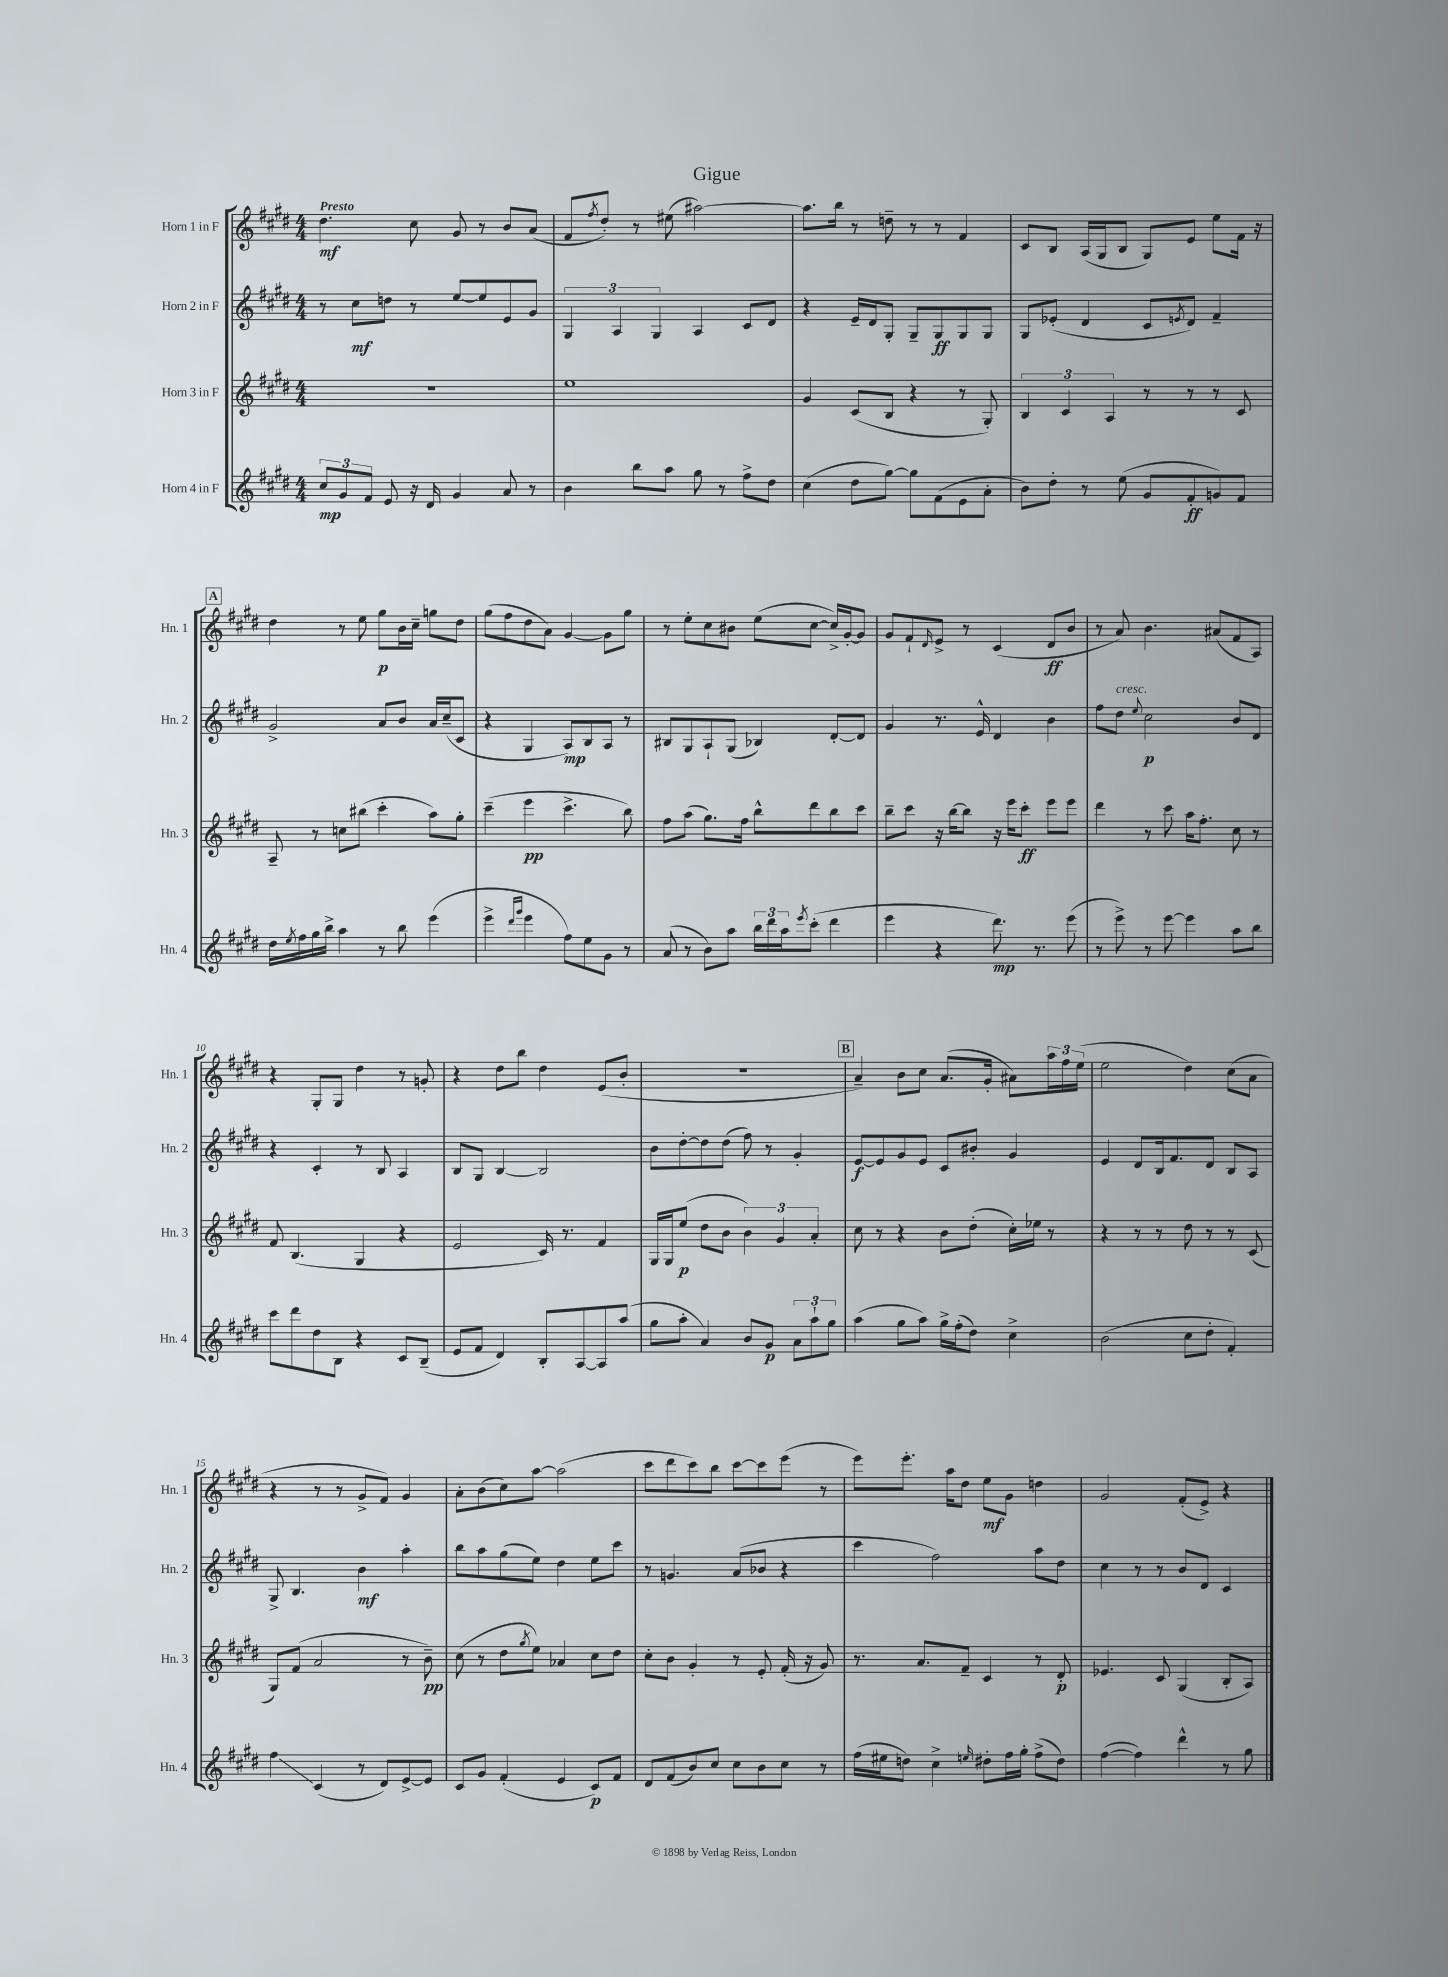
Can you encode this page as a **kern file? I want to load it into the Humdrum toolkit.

**kern	**kern	**kern	**kern
*staff4	*staff3	*staff2	*staff1
*clefG2	*clefG2	*clefG2	*clefG2
*k[f#c#g#d#]	*k[f#c#g#d#]	*k[f#c#g#d#]	*k[f#c#g#d#]
*M4/4	*M4/4	*M4/4	*M4/4
12cc#	1r	8r	4.dd#
12g#	.	.	.
.	.	8cc#	.
12f#	.	.	.
8e	.	8dd	.
16r	.	8r	8cc#
16d#	.	.	.
4g#	.	[8ee	8g#
.	.	8ee]	8r
8a	.	8e	8b
8r	.	8g#	(8a
=	=	=	=
4b	1ee	6G#	8f#
.	.	.	8qff#
.	.	.	8dd#')
.	.	6A	.
8bb	.	.	8r
.	.	6G#	.
8aa	.	.	(8ee#
8gg#	.	4A	[2aa#)
8r	.	.	.
8ff#^	.	8c#	.
8dd#	.	8d#	.
=	=	=	=
(4cc#	4g#	4r	8.aa#]
.	.	.	16bb
8dd#	(8c#	16e~	8r
.	.	16d#	.
[8gg#)	8B	8G#'	8dd~
8gg#]	4r	8G#~	8r
(8f#	.	8G#	8r
8e	8r	8G#	4f#
8a'	8G#')	8G#	.
=	=	=	=
8b)	6B	8G#	8c#
8dd#'	.	(8e-'	8B
.	6c#	.	.
8r	.	4d#	(16A
.	.	.	16G#
.	6A	.	.
(8ee	.	.	8B
8g#	8r	8c#	8G#)
.	.	8qe	.
8f#'	8r	8d#)	8e
8g)	8r	4f#~	8ee
8f#	8c#	.	16f#
.	.	.	16r
=	=	=	=
16dd#	8A~	2g#^	4dd#
8qee	.	.	.
16ff#	.	.	.
16gg#	8r	.	.
16bb^	.	.	.
4aa	8cc	.	8r
.	(8bb#	.	8ee
8r	4ccc#'	8a	8gg#
8bb	.	8b	16b
.	.	.	16cc#~
(4eee	8aa)	16a	8gg
.	.	(16cc#~	.
.	8gg#'	8c#	8dd#
=	=	=	=
4eee^	(4ccc#~	4r	(8gg#
.	.	.	8ff#
16qqddd#	.	.	.
16qqggg#	.	.	.
4eee	4eee	4G#	8dd#
.	.	.	8a)
8ff#)	4.ccc#^	8A)	[4g#
8ee	.	8B	.
8g#	.	8A	8g#]
8r	8bb)	8r	8gg#
=	=	=	=
(8a	8ff#	8B#	8r
8r	(8aa	8G#	8ee'
8b)	8.gg#)	8A`	8cc#
8aa	.	(8G#	8b#
.	16ff#	.	.
24bb	8bb^^	4B-)	(8ee
24ddd#	.	.	.
24aa	.	.	.
8qeee	.	.	.
(8ccc#'	8ddd#	.	[8cc#
4ddd#	8bb	[8d#'	16cc#^])
.	.	.	[16g#'
.	8ccc#	8d#]	8g#]
=	=	=	=
4eee	8bb~	4g#	8g#
.	8ccc#	.	8f#`
.	.	.	16qqd#
4r	16r	8.r	8e^
.	[16bb	.	.
.	8bb]	.	8r
.	.	16e^^	.
8.ddd#)	16r	4d#	(4c#
.	16eee	.	.
.	8ccc#'	.	.
8.r	.	.	.
.	8eee	4b	8d#
(8eee	8eee	.	8b
=	=	=	=
8r	4ddd#	8ff#	8r
8eee^)	.	8dd#	8a)
.	.	8qqee	.
8r	8r	2cc#	4.b
[8eee	8ccc#	.	.
4eee]	16aa	.	.
.	8.ff#'	.	.
.	.	.	(8a#
8aa	8cc#	8b	8f#
8bb	8r	8d#	8A)
=	=	=	=
8ccc#	8f#	4r	4r
8ddd#	(4.B	.	.
8dd#	.	4c#'	8G#'
8B	.	.	8G#
4r	4G#	8r	4dd#
.	.	8B	.
8c#	4r	4A	8r
(8B~	.	.	8g'
=	=	=	=
8e	2e	8B	4r
8f#	.	8G#	.
4d#)	.	[4B	8dd#
.	.	.	8bb
8B'	16c#)	2B]	4dd#
.	8.r	.	.
[8A	.	.	.
8A]	4f#	.	(8e
(8aa	.	.	8b'
=	=	=	=
8gg#	16G#	8b	1r
.	16G#	.	.
8aa'	(8ee	[8dd#'	.
4a)	8dd#	8dd#]	.
.	8b	(8dd#	.
8b	6b)	8ff#)	.
8g#	.	8r	.
.	6g#	.	.
12a	.	4g#'	.
12aa`	6a'	.	.
12gg#	.	.	.
=	=	=	=
(4aa	8cc#	[8e	4a~)
.	8r	8e]	.
8gg#	4r	8g#	8b
8aa)	.	8e	8cc#
16gg#^	8b	8c#	(8.a
(16ff#'	.	.	.
8dd#)	(8dd#'	8b#'	.
.	.	.	16g#'
4cc#^	16cc#')	4g#	8a#)
.	16ee-	.	.
.	8r	.	24aa
.	.	.	24ff#
.	.	.	(24ee
=	=	=	=
(2b	4r	4e	2ee
.	8r	8d#	.
.	8r	16B	.
.	.	8.f#	.
8cc#	8dd#	.	4dd#)
8dd#'	8r	8d#	.
4f#')	8r	8B	(8cc#
.	(8c#	8A	8a
=	=	=	=
4ff#	8G#)	8G#^	4r
.	(8f#	4.B	.
(4c#	2a	.	8r
.	.	.	8r
8r	.	4b	8g#^
8d#)	.	.	8f#)
[8e^	8r	4aa'	4g#
8e]	8b~)	.	.
=	=	=	=
8c#	(8cc#	8bb	8a'
8g#	8r	8aa	(8b
(4f#'	8dd#	(8gg#	8cc#)
.	8qgg#	.	.
.	8ee)	8ee)	[8aa
4e	4a-	4dd#	(2aa]
8c#)	8cc#	8ee	.
8f#	8dd#	8ccc#	.
=	=	=	=
8d#	8cc#'	8r	8ccc#
(8f#	8b	4.g	8ddd#
8b)	4g#'	.	8ccc#)
8cc#	.	.	8bb
8cc#	8r	(8a	[8ccc#
8b	8e'	8b-	8ccc#]
8cc#	(16f#'	4r	(8eee
.	16r	.	.
8r	8g#)	.	8r
=	=	=	=
(16ff#	8.r	4ccc#	8eee)
16ee#	.	.	.
8dd)	.	.	8.eee'
.	8.a	.	.
4cc#^	.	2ff#)	.
.	.	.	16aa
.	8f#~	.	8dd#
16qqee	.	.	.
8dd#'	4c#	.	8ee
16ff#	.	.	8g#
16gg#'	.	.	.
(8ff#^	8r	8aa	4dd
8dd#)	8d#'	8dd#	.
=	=	=	=
([4ff#	4.e-	4cc#	2g#
4ff#])	.	8r	.
.	8c#	8r	.
4ddd#^^	(4G#	8b	(8f#'
.	.	8d#	8e^)
8r	8B'	4c#	4r
8gg#	8A)	.	.
==	==	==	==
*-	*-	*-	*-
